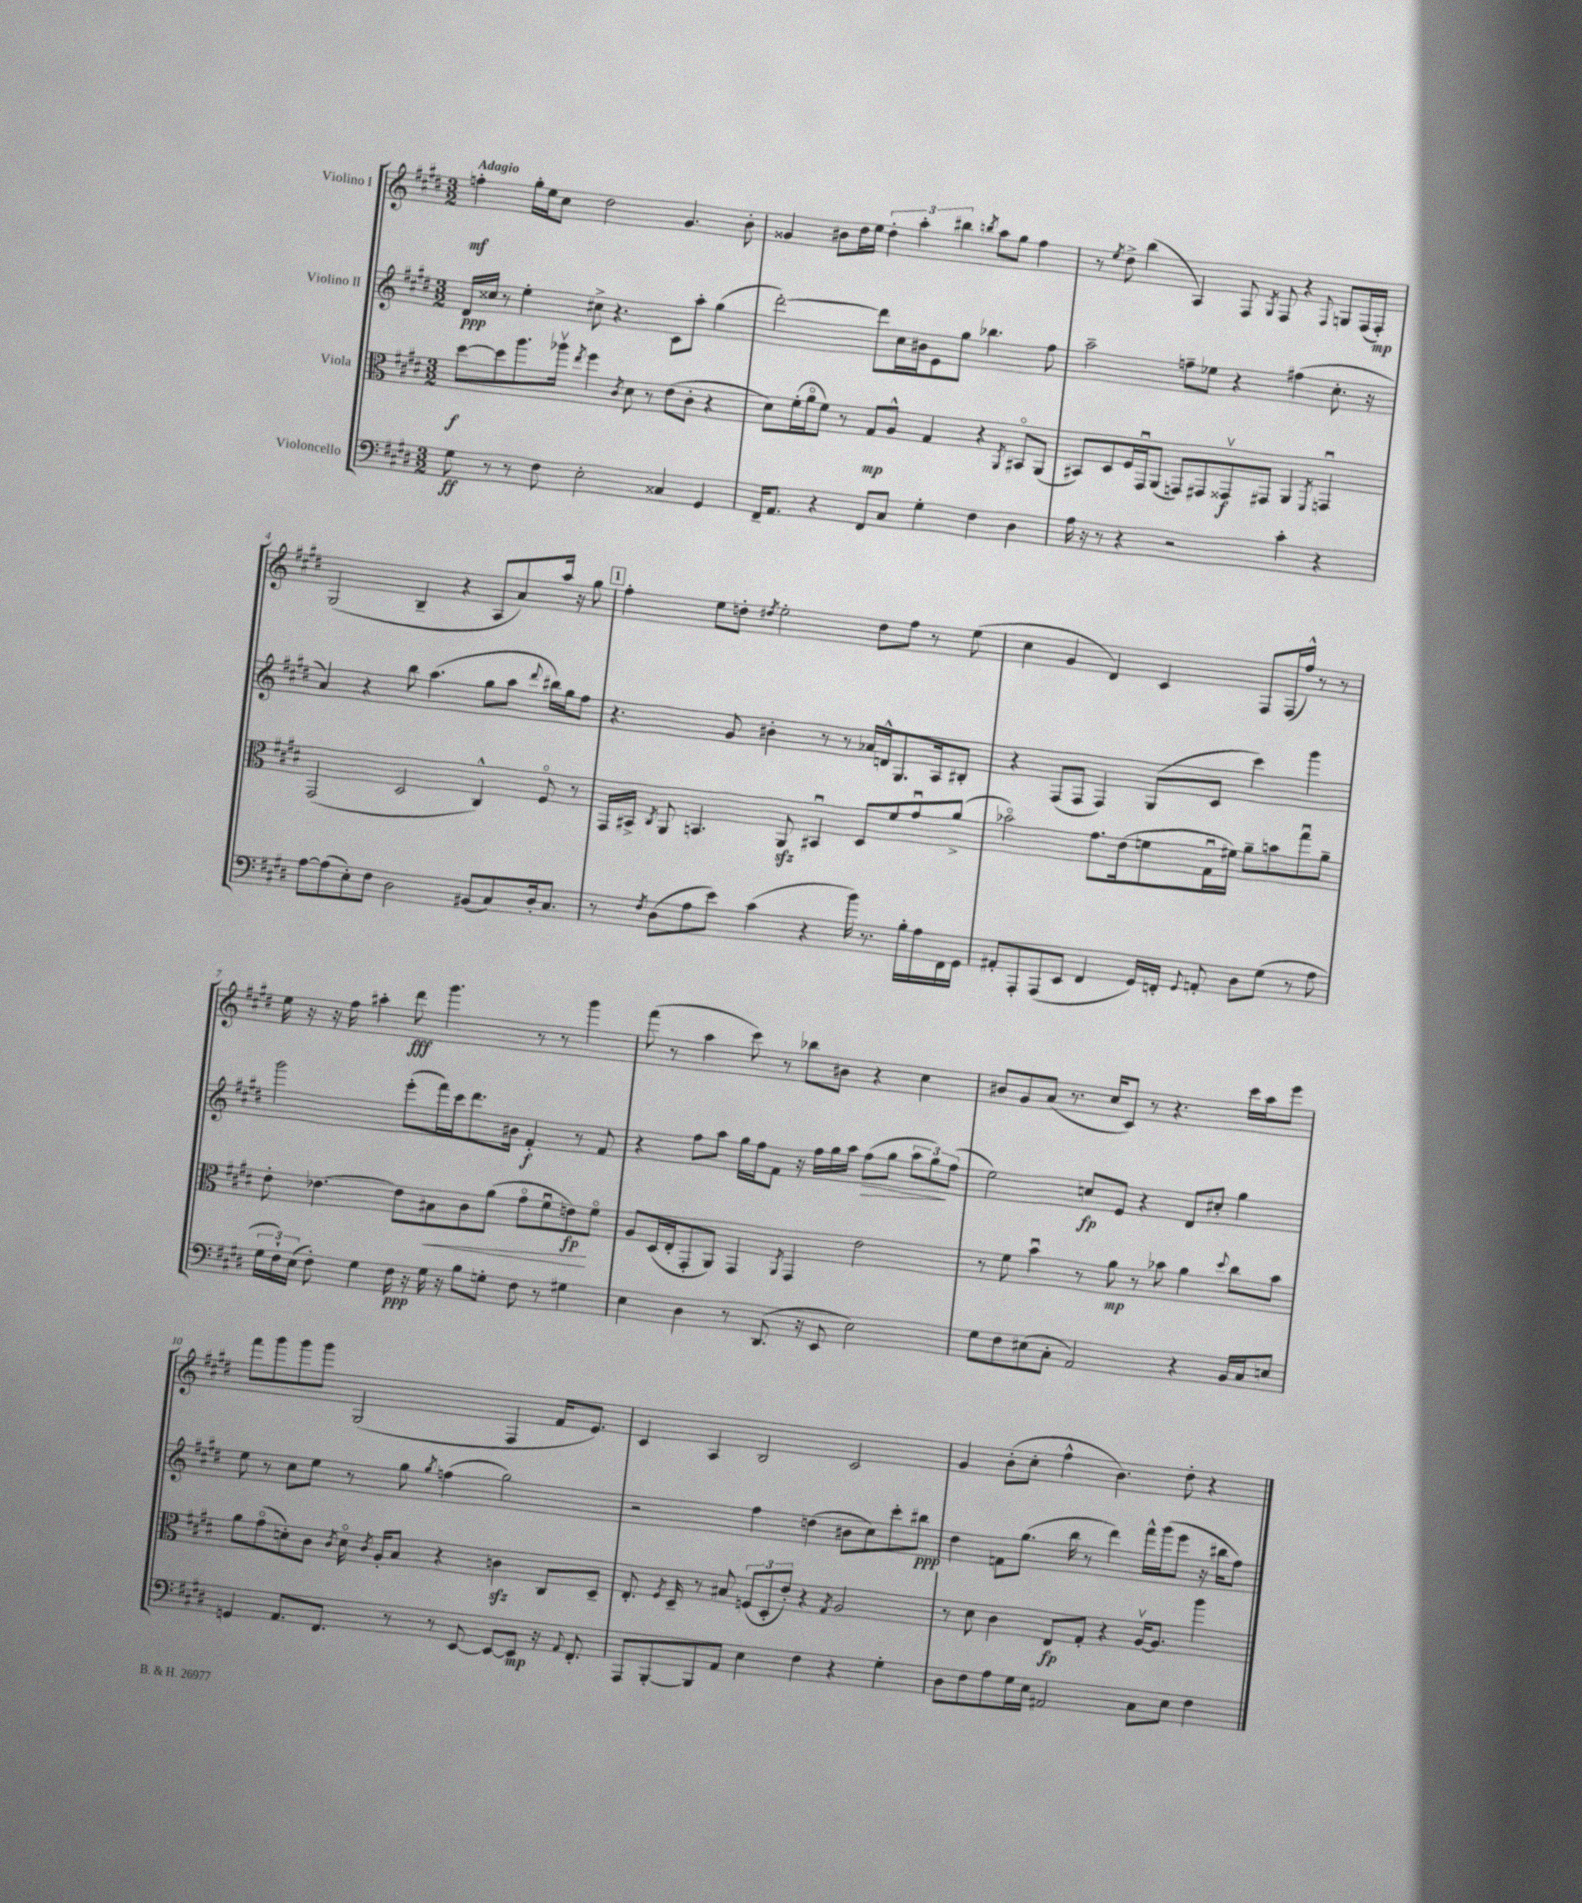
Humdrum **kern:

**kern	**kern	**kern	**kern
*staff4	*staff3	*staff2	*staff1
*clefF4	*clefC3	*clefG2	*clefG2
*k[f#c#g#d#]	*k[f#c#g#d#]	*k[f#c#g#d#]	*k[f#c#g#d#]
*M3/2	*M3/2	*M3/2	*M3/2
8G#	[8dd#	16d#	4ff'
.	.	16cc##	.
8r	8dd#]	8r	.
8r	8.aa	4ee'	16gg#'
.	.	.	16ee
8F#	.	.	8cc#
.	16aa-v	.	.
.	8qee	.	.
2E'	4ff#	8cc#^	2dd#
.	.	4.r	.
.	8qc#	.	.
.	8d#	.	.
.	8r	.	.
4C##	(8e	8c#	4.g#
.	8c#'	8aa'	.
4GG#	4r	(4gg#	.
.	.	.	8b'
=	=	=	=
16FF#~	8d#)	[2ddd#')	4g##
8.AA	.	.	.
.	(16f#'	.	.
.	16ao	.	.
4r	8f#)	.	8b#
.	8r	.	16dd#
.	.	.	16ee
8FF#	8G#	8ddd#]	6dd#'
8C#	8A^^	16cc#	.
.	.	.	6aa'
.	.	16b#	.
4G#'	4G#	8e	.
.	.	.	6bb#
.	.	8gg#	.
.	.	.	8qbb
4F#	4r	4.bb-	8aa
.	.	.	8gg#
.	8qAA	.	.
4D#	8BB#o	.	4ff#
.	(8AA	8ff#	.
=	=	=	=
16A	8BB#)	2aa~	8r
16r	.	.	.
.	.	.	8qee
8r	8D#	.	8dd#^
4r	16F#	.	(4bb
.	16GG#u	.	.
.	(8AA	.	.
2r	8GG)	8ff~	4A)
.	8GG#	8ee-	.
.	8GG##v	4r	8F#
.	.	.	8qG#
.	8GG#	.	8F#
4c#'	4AA	(4ff#	4r
.	8qFF#	.	8qqF#
4r	4GGu	8.cc#'	8G
.	.	.	(16F#
.	.	16r	16F#')
=	=	=	=
[8A	(2GG#	4a)	(2G#
(8A]	.	.	.
8E')	.	4r	.
8F#	.	.	.
2D#	2D#	8bb	4B~
.	.	(4.aa	.
.	.	.	4r
(8BB#	4C#^^)	8gg#	8A
8C#)	.	8aa	8a)
.	.	8qqddd#	.
16D#'	8F#o	16bb#)	16aa
8.C#	.	16gg#	16r
.	8r	8ff#	8gg#
=	=	=	=
8r	16GG#	4.r	4ff#'
.	16BB#^	.	.
8qF#	8qC#	.	.
(8D#	8AA	.	.
8A	4.BB	.	8ee
8e)	.	8g#	8dd'
.	.	.	8qdd#
(4c#	.	4b#'	2ee'
.	8AA	.	.
4r	4BB#u	8r	.
.	.	8r	.
16b)	8D#	16a-	8dd#
8.r	.	16d^^	.
.	8f#	8.G#	8ff#
16B'	8g#u	.	8r
16A	.	16A	.
16FF#	(8a^	8B#'	(8ee
16GG#	.	.	.
=	=	=	=
8AA#'	2b-o)	4r	4cc#
8AAA'	.	.	.
(8AAA	.	(8F#	4g#
8EE	.	8F#	.
4FF#	8.g#	4F#)	4d#)
.	(16e	.	.
16GG#)	8f	(8G#	4c#
16FF'	.	.	.
8qqGG#	.	.	.
8AA'	16G#u	8c#	.
.	16f#)	.	.
8D#	8a~	4ccc#)	8F#
(8G#	8b	.	(16F#
.	.	.	16ff#^^)
8r	8gg#u	4ggg#	8r
8A	8a~	.	8r
=	=	=	=
24G#	8e'	2ggg#	16ee
24F#`)	.	.	.
.	.	.	16r
(24E	.	.	.
8F#')	[4.e-	.	16r
.	.	.	16ff#
4G#	.	.	4aa#'
16F#	8e-]	(8eee'	8ddd#
16r	.	.	.
16G#	8B#	16fff#)	4.ggg#
16r	.	16ccc#	.
8B	8c#	8.ddd#	.
8G'	(8a	.	.
.	.	16b#	.
8F#	8g#o	4f#'	8r
8r	8f#u	.	8r
4G#	8e)	8r	4ggg#
.	8f#o	8f#	.
=	=	=	=
4E	8A	4r	(8fff#
.	(16D#	.	8r
.	16E'	.	.
4D#	8GG#'	8ff#	4aa
.	8AA)	8aa	.
8r	4GG#	16gg#	8ccc#)
.	.	16ff#	.
(8.DD#	.	8f#	8r
.	8qAA	.	.
.	4GG#	16r	8bb-
16r	.	16ff#	.
8EE	.	16gg#	8b#
.	.	16aa	.
2E)	2e	(8ff#	4r
.	.	8gg#	.
.	.	12aa	4cc#
.	.	12gg#)	.
.	.	(12ff#	.
=	=	=	=
8G#	8r	2ee)	8b#
8F#	8f#	.	8g#
(8E#	4bu	.	(8a
8C#'	.	.	8.r
2AA)	8r	8cc	.
.	.	.	16cc#
.	8a	8e	8c#)
.	8r	4r	8r
.	8b-	.	4.r
4r	4a	8d#	.
.	.	8cc#'	.
.	8qqdd#	.	.
16BB	8cc#	4gg#	16ccc#
16C#	.	.	16aa
8E	8b-	.	8eee
=	=	=	=
4GG	8a	8ee	8fff#
.	(8g#o	8r	8ggg#
8.AA	8d')	8cc#	8ggg#
.	8c#	8ee	8ggg#
8.FF#	.	.	.
.	8qc#	.	.
.	16do	8r	(2G#
.	8qc#	.	.
.	16A'	.	.
8r	8B	8gg#	.
.	.	8qgg#	.
8r	4r	(4ff	.
[8EE	.	.	.
8EE_	4c	2gg#)	4F#
8EE]	.	.	.
16r	8C#	.	16f#
8qqAA	.	.	.
8.FF#'	.	.	8.e)
.	8D#~	.	.
=	=	=	=
8AAA	8.E'	2r	4c#
[8BBB'	.	.	.
.	8qF#	.	.
.	16D#~	.	.
8BBB]	8r	.	4A
8AA	8B#	.	.
4E	(12F	4ff#	2B
.	12D#'	.	.
.	12e')	.	.
4F#	4r	(4dd	.
.	8qG#	.	.
4r	2A	8b#	2c#
.	.	8cc#)	.
4G#'	.	8ccc#'	.
.	.	8bb#	.
=	=	=	=
8D#	8r	4dd#	4g#
8F#	8d#	.	.
8A	4c#	8f	(8b'
16G#	.	(8.gg#	8cc#'
16E	.	.	.
2AA#	8E	.	4ff#^^
.	.	16bb	.
.	8G#'	8r	.
.	4r	4ddd#)	4.b)
8C#	[16Av	16fff#^^	.
.	8.A]	(16ggg#	.
8E	.	8eee	8dd#'
4F#	4aa	16r	4r
.	.	16bb#	.
.	.	8ff#)	.
==	==	==	==
*-	*-	*-	*-
